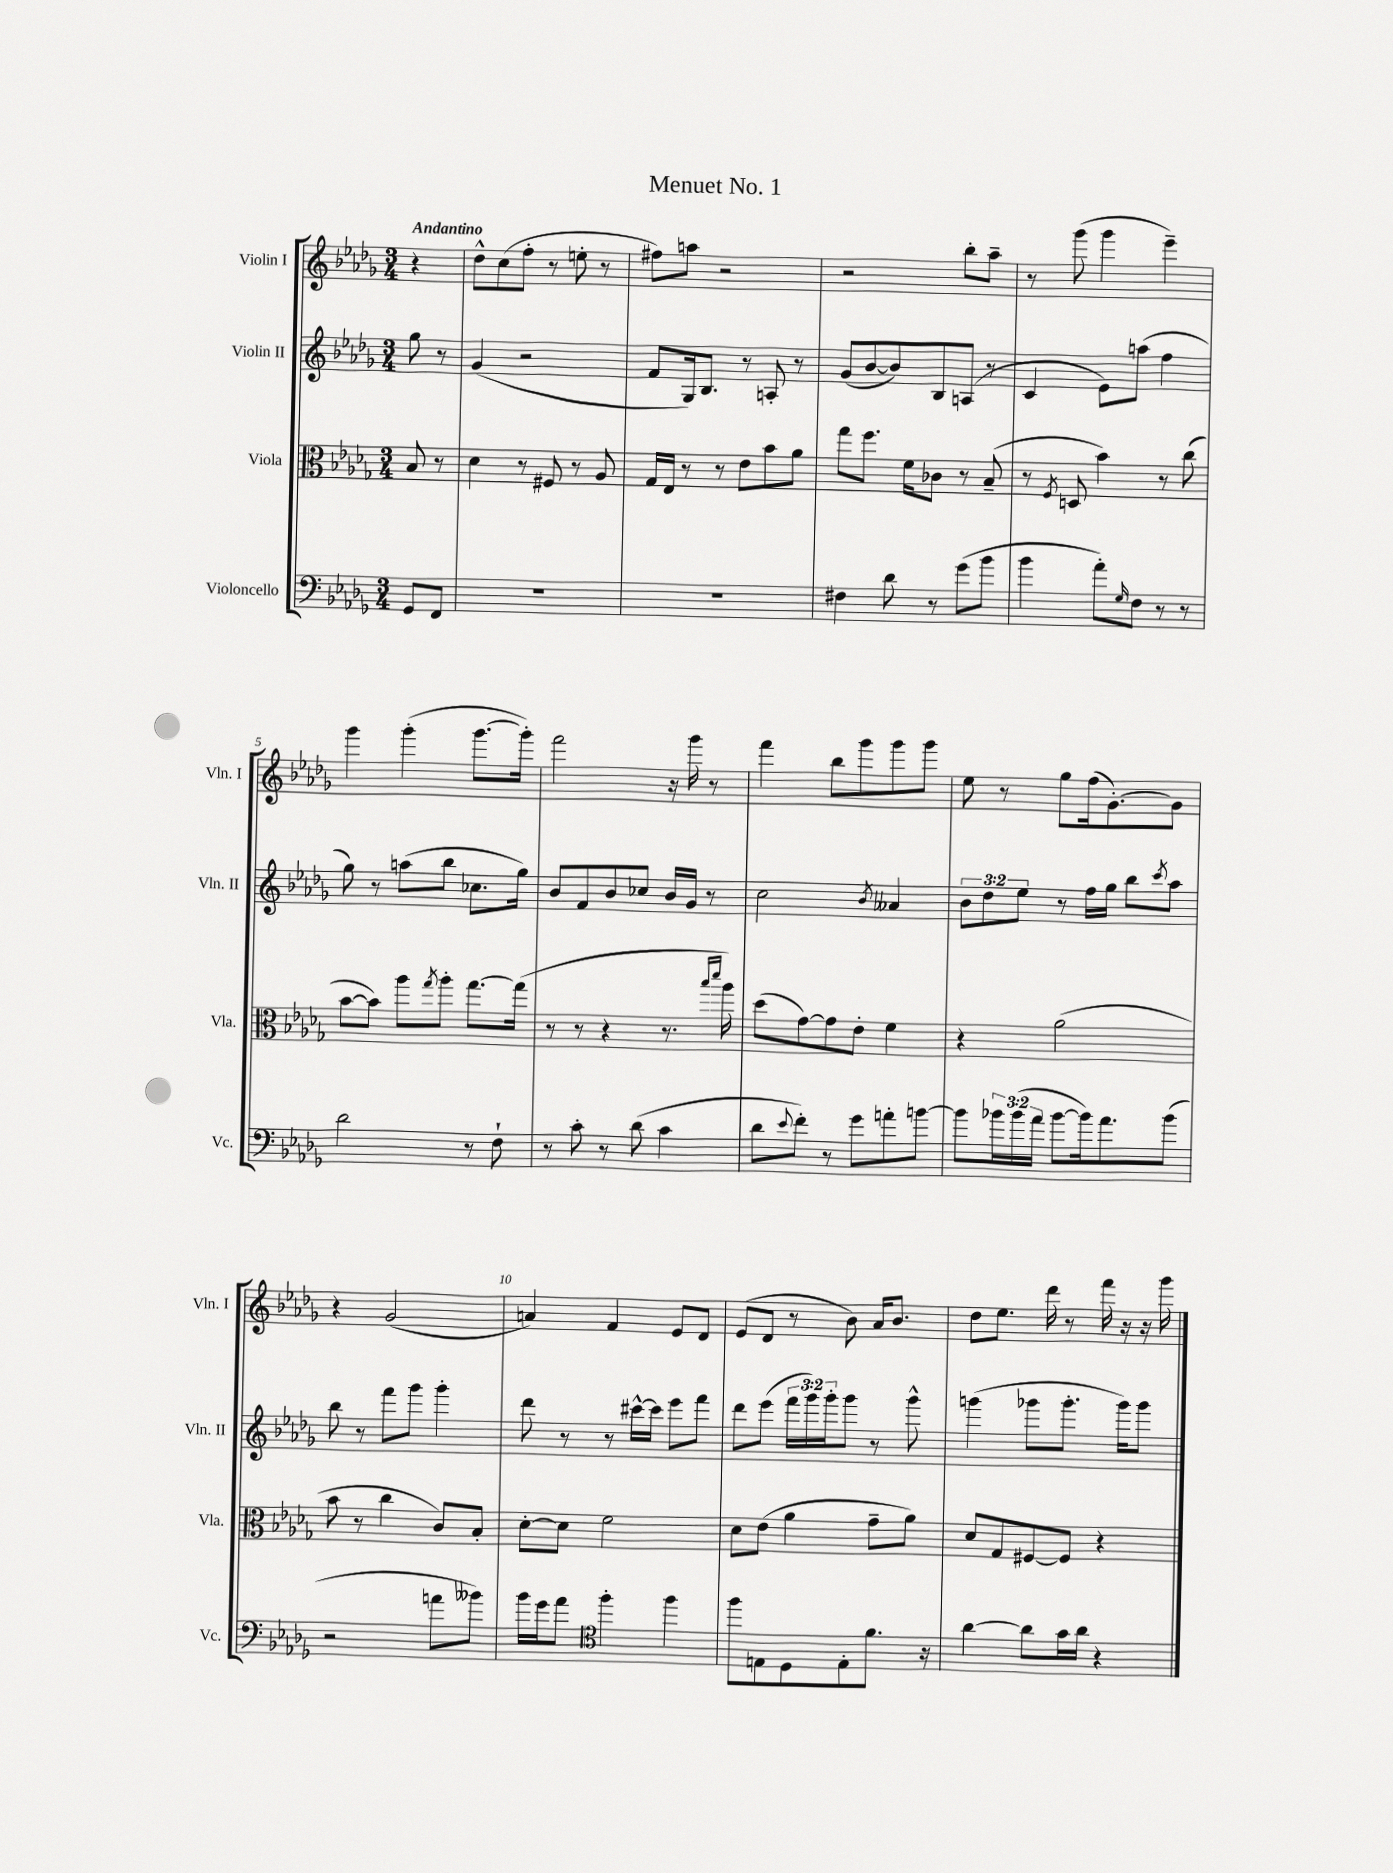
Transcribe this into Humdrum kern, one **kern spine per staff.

**kern	**kern	**kern	**kern
*staff4	*staff3	*staff2	*staff1
*clefF4	*clefC3	*clefG2	*clefG2
*k[b-e-a-d-g-]	*k[b-e-a-d-g-]	*k[b-e-a-d-g-]	*k[b-e-a-d-g-]
*M3/4	*M3/4	*M3/4	*M3/4
8GG-	8B-	8gg-	4r
8FF	8r	8r	.
=	=	=	=
2.r	4d-	(4g-	8dd-^^
.	.	.	(8cc
.	8r	2r	8ff'
.	8F#	.	8r
.	8r	.	8ee'
.	8A-	.	8r
=	=	=	=
2.r	16G-	8f	8ff#)
.	16E-	.	.
.	8r	16G-)	8aa
.	.	8.B-	.
.	8r	.	2r
.	8e-	8r	.
.	8b-	8A'	.
.	8a-	8r	.
=	=	=	=
4F#	8gg-	(8g-	2r
.	8.ff	[8b-	.
8d-	.	8b-])	.
.	16f	.	.
8r	8c-	8B-	.
(8g-	8r	(8A	8bb-'
8b-	(8B-~	8r	8aa-~
=	=	=	=
4b-	8r	4c	8r
.	8qF	.	.
.	8D	.	(8ggg-
8a-')	4b-)	8e-)	4ggg-
16qqG-	.	.	.
8F	.	(8aa	.
8r	8r	4ff	4eee-~)
8r	(8cc	.	.
=	=	=	=
2d-	[8b-	8gg-)	4ggg-
.	8b-])	8r	.
.	8aa-	(8aa	(4ggg-'
.	8qgg-	.	.
.	8aa-'	8bb-	.
8r	[8.gg-	8.cc-	[8.ggg-
8F`	.	.	.
.	(16gg-]	16gg-)	16ggg-'])
=	=	=	=
8r	8r	8b-	2fff
8c'	8r	8f	.
8r	4r	8b-	.
(8d-	.	8cc-	.
4c	8.r	16b-	16r
.	.	16g-	16ggg-
.	.	8r	8r
.	16qqbb-	.	.
.	16qqddd-	.	.
.	16aa-)	.	.
=	=	=	=
8d-	(8dd-	2cc	4fff
8qqe-	.	.	.
8f')	[8g-)	.	.
8r	8g-]	.	8bb-
8g-	8e-'	.	8ggg-
.	.	8qb-	.
8a'	4f	4a--	8ggg-
[8b	.	.	8ggg-
=	=	=	=
8b]	4r	12b-	8ee-
.	.	12dd-	.
24b-	.	.	8r
(24b-	.	12ee-	.
24a-	.	.	.
[8b-	(2a-	8r	8gg-
16b-])	.	16ff	(16ff
8.a-	.	16gg-	[8.g-')
.	.	8bb-	.
.	.	8qccc	.
(8b-	.	8aa-	8g-]
=	=	=	=
2r	8b-	8bb-	4r
.	8r	8r	.
.	4cc	8fff	(2g-
.	.	8ggg-	.
8a	8c)	4ggg-'	.
8b--)	8B-'	.	.
=	=	=	=
16b-	[8d-'	8ddd-	4a)
16g-	.	.	.
8a-	8d-]	8r	.
*clefC4	*	*	*
4ff'	2f	8r	4f
.	.	[16ccc#^^	.
.	.	16ccc#]	.
4ff	.	8eee-	8e-
.	.	8fff	8d-
=	=	=	=
8ff	8d-	8ddd-	(8e-
8E	(8e-	(8eee-	8d-
8D-	4a-	24fff	8r
.	.	24ggg-)	.
.	.	24ggg-'	.
8E'	.	8ggg-	8b-)
8.f	8g-~	8r	16a-
.	.	.	8.b-
.	8a-)	8ggg-^^	.
16r	.	.	.
=	=	=	=
[4a-	8d-	(4ggg	8dd-
.	8G-	.	8.ee-
8a-]	[8F#	8ggg-	.
.	.	.	16ddd-
16g-	8F#]	8.ggg-'	8r
16a-	.	.	.
4r	4r	.	16fff
.	.	16ggg-)	16r
.	.	8ggg-	16r
.	.	.	16ggg-
==	==	==	==
*-	*-	*-	*-
